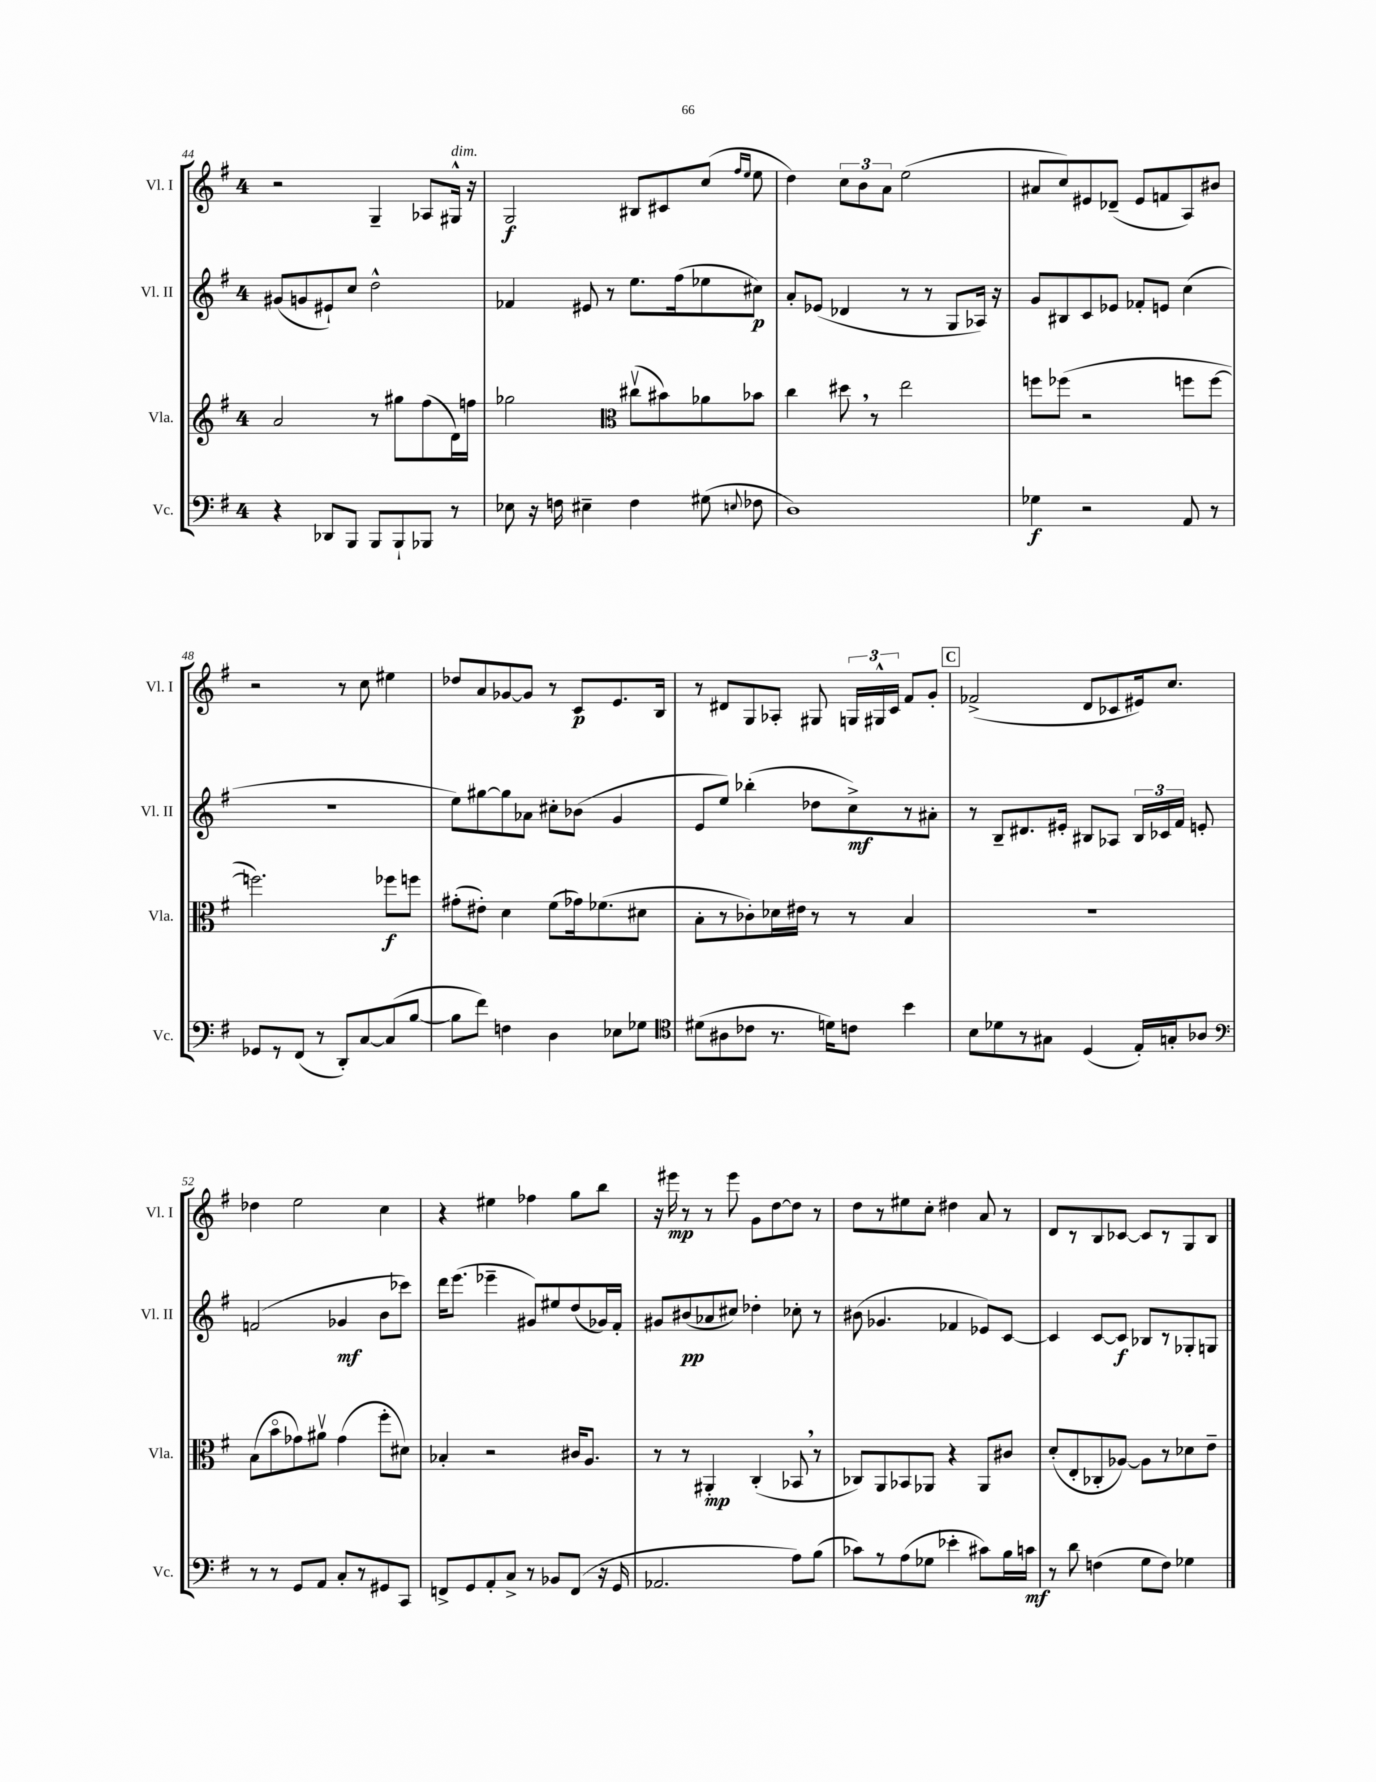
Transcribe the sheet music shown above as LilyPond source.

<<
\new StaffGroup <<
\new Staff = "s0" \with { instrumentName = "Vl. I" shortInstrumentName = "Vl. I" } {
    \clef treble \key g \major \once \override Staff.TimeSignature.style = #'single-digit \time 4/4
    \autoBeamOff r2 g4-- aes8[ gis16]-^^\markup { \italic "dim." } r16 |
    g2\f bis8[ cis'8 c''8]( \grace { fis''16[ e''16] } e''8 |
    d''4) \tuplet 3/2 { c''8[ b'8 a'8] } e''2( |
    ais'8[ c''8) eis'8 des'8]--( eis'8[ f'8 a8) bis'8] |
    r2 r8 c''8 eis''4 |
    des''8[ a'8 ges'8~ ges'8] r8 c'8[\p e'8. b16] |
    r8 dis'8[ g8 aes8]-. gis8 \tuplet 3/2 { g16[ gis16-^ c'16] } fis'8[ g'8]-. |
    \mark \markup { \box "C" } fes'2->( d'8[ ces'8 eis'16) c''8.] |
    des''4 e''2 c''4 |
    r4 eis''4 fes''4 g''8[ b''8] |
    r16 eis'''16\mp r8 r8 eis'''8 g'8[ d''8~ d''8] r8 |
    d''8[ r8 eis''8 c''8]-. dis''4 a'8 r8 |
    d'8[ r8 b8 ces'8]~ ces'8[ r8 g8 b8] \bar "|." |
}
\new Staff = "s1" \with { instrumentName = "Vl. II" shortInstrumentName = "Vl. II" } {
    \clef treble \key g \major \once \override Staff.TimeSignature.style = #'single-digit \time 4/4
    \autoBeamOff gis'8[( g'8 eis'8-!) c''8] d''2-^ |
    fes'4 eis'8 r8 e''8.[ fis''16( ees''8 cis''8]\p) |
    a'8[-. ees'8]( des'4 r8 r8 g8[ aes16]) r16 |
    g'8[ bis8 c'8 ees'8] fes'8[-. e'8] c''4( |
    R1 |
    e''8[) gis''8~ gis''8 aes'8] cis''8[-. bes'8]( g'4 |
    e'8[ e''8]) bes''4-.( des''8[ c''8->\mf) r8 ais'8]-. |
    \mark \markup { \box "C" } r8 b8[-- dis'8. eis'16]-. bis8[ aes8] \tuplet 3/2 { bis16[ ces'16 fis'16] } e'8-. |
    f'2( ges'4\mf b'8[ ces'''8]) |
    d'''16[ e'''8.]( ees'''4-- gis'8[) eis''8 d''8( ges'16) fis'16]-. |
    gis'8[ bis'8\pp( aes'8 cis''8]) des''4-. ces''8-. r8 |
    bis'8( ges'4. fes'4 ees'8[) c'8]~ |
    c'4 c'8[~ c'8]\f bes8[ r8 ges8-. g8] \bar "|." |
}
\new Staff = "s2" \with { instrumentName = "Vla." shortInstrumentName = "Vla." } {
    \clef treble \key g \major \once \override Staff.TimeSignature.style = #'single-digit \time 4/4
    \autoBeamOff a'2 r8 gis''8[ fis''8( d'16) f''16] |
    ges''2 \clef alto cis''8[\upbow( bis'8) aes'8 bes'8] |
    c''4 dis''8 \breathe r8 e''2 |
    f''8[ fes''8]( r2 f''8[ f''8]~ |
    f''2.) fes''8[\f f''8] |
    gis'8[-.( eis'8]-.) d'4 fis'8[( ges'16) fes'8.( dis'8] |
    b8[-. r8 ces'8-.) des'16 eis'16] r8 r8 b4 |
    \mark \markup { \box "C" } R1 |
    b8[( b'8\flageolet ges'8) ais'8]\upbow ges'4( fis''8[-. dis'8]) |
    bes4-. r2 cis'16[ a8.] |
    r8 r8 ais,4-.\mp c4-.( bes,8 \breathe r8 |
    ces8[) a,8 bes,8 aes,8] r4 aes,8[ cis'8] |
    d'8[-.( e8-. ces8-. aes8]~) aes8[ r8 des'8 e'8]-- \bar "|." |
}
\new Staff = "s3" \with { instrumentName = "Vc." shortInstrumentName = "Vc." } {
    \clef bass \key g \major \once \override Staff.TimeSignature.style = #'single-digit \time 4/4
    \autoBeamOff r4 des,8[ b,,8] b,,8[ b,,8-! bes,,8] r8 |
    ees8 r16 f16 eis4-- f4 gis8( \appoggiatura { e8 } fes8 |
    d1) |
    ges4\f r2 a,8 r8 |
    ges,8[ r8 fis,8]( r8 d,8[-.) c8~ c8( b8]~ |
    b8[ fis'8]) f4 d4 ees8[ ges8] |
    \clef tenor dis'8[( ais8 ces'8] r8. d'16[) c'8] b'4 |
    \mark \markup { \box "C" } b8[ des'8 r8 gis8] d4( e16[-.) g16-. aes8] |
    \clef bass r8 r8 g,8[ a,8] c8[-. r8 gis,8 c,8] |
    f,8[-> g,8 a,8-. c8]-> r8 bes,8[ f,8]( r16 g,16 |
    aes,2. a8[) b8]( |
    ces'8[) r8 a8( ges8] ees'4-. cis'8[) b16 c'16]\mf |
    r8 d'8 f4( g8[ f8]) ges4 \bar "|." |
}
>>
>>
\layout { \context { \Score currentBarNumber = #44 } }
